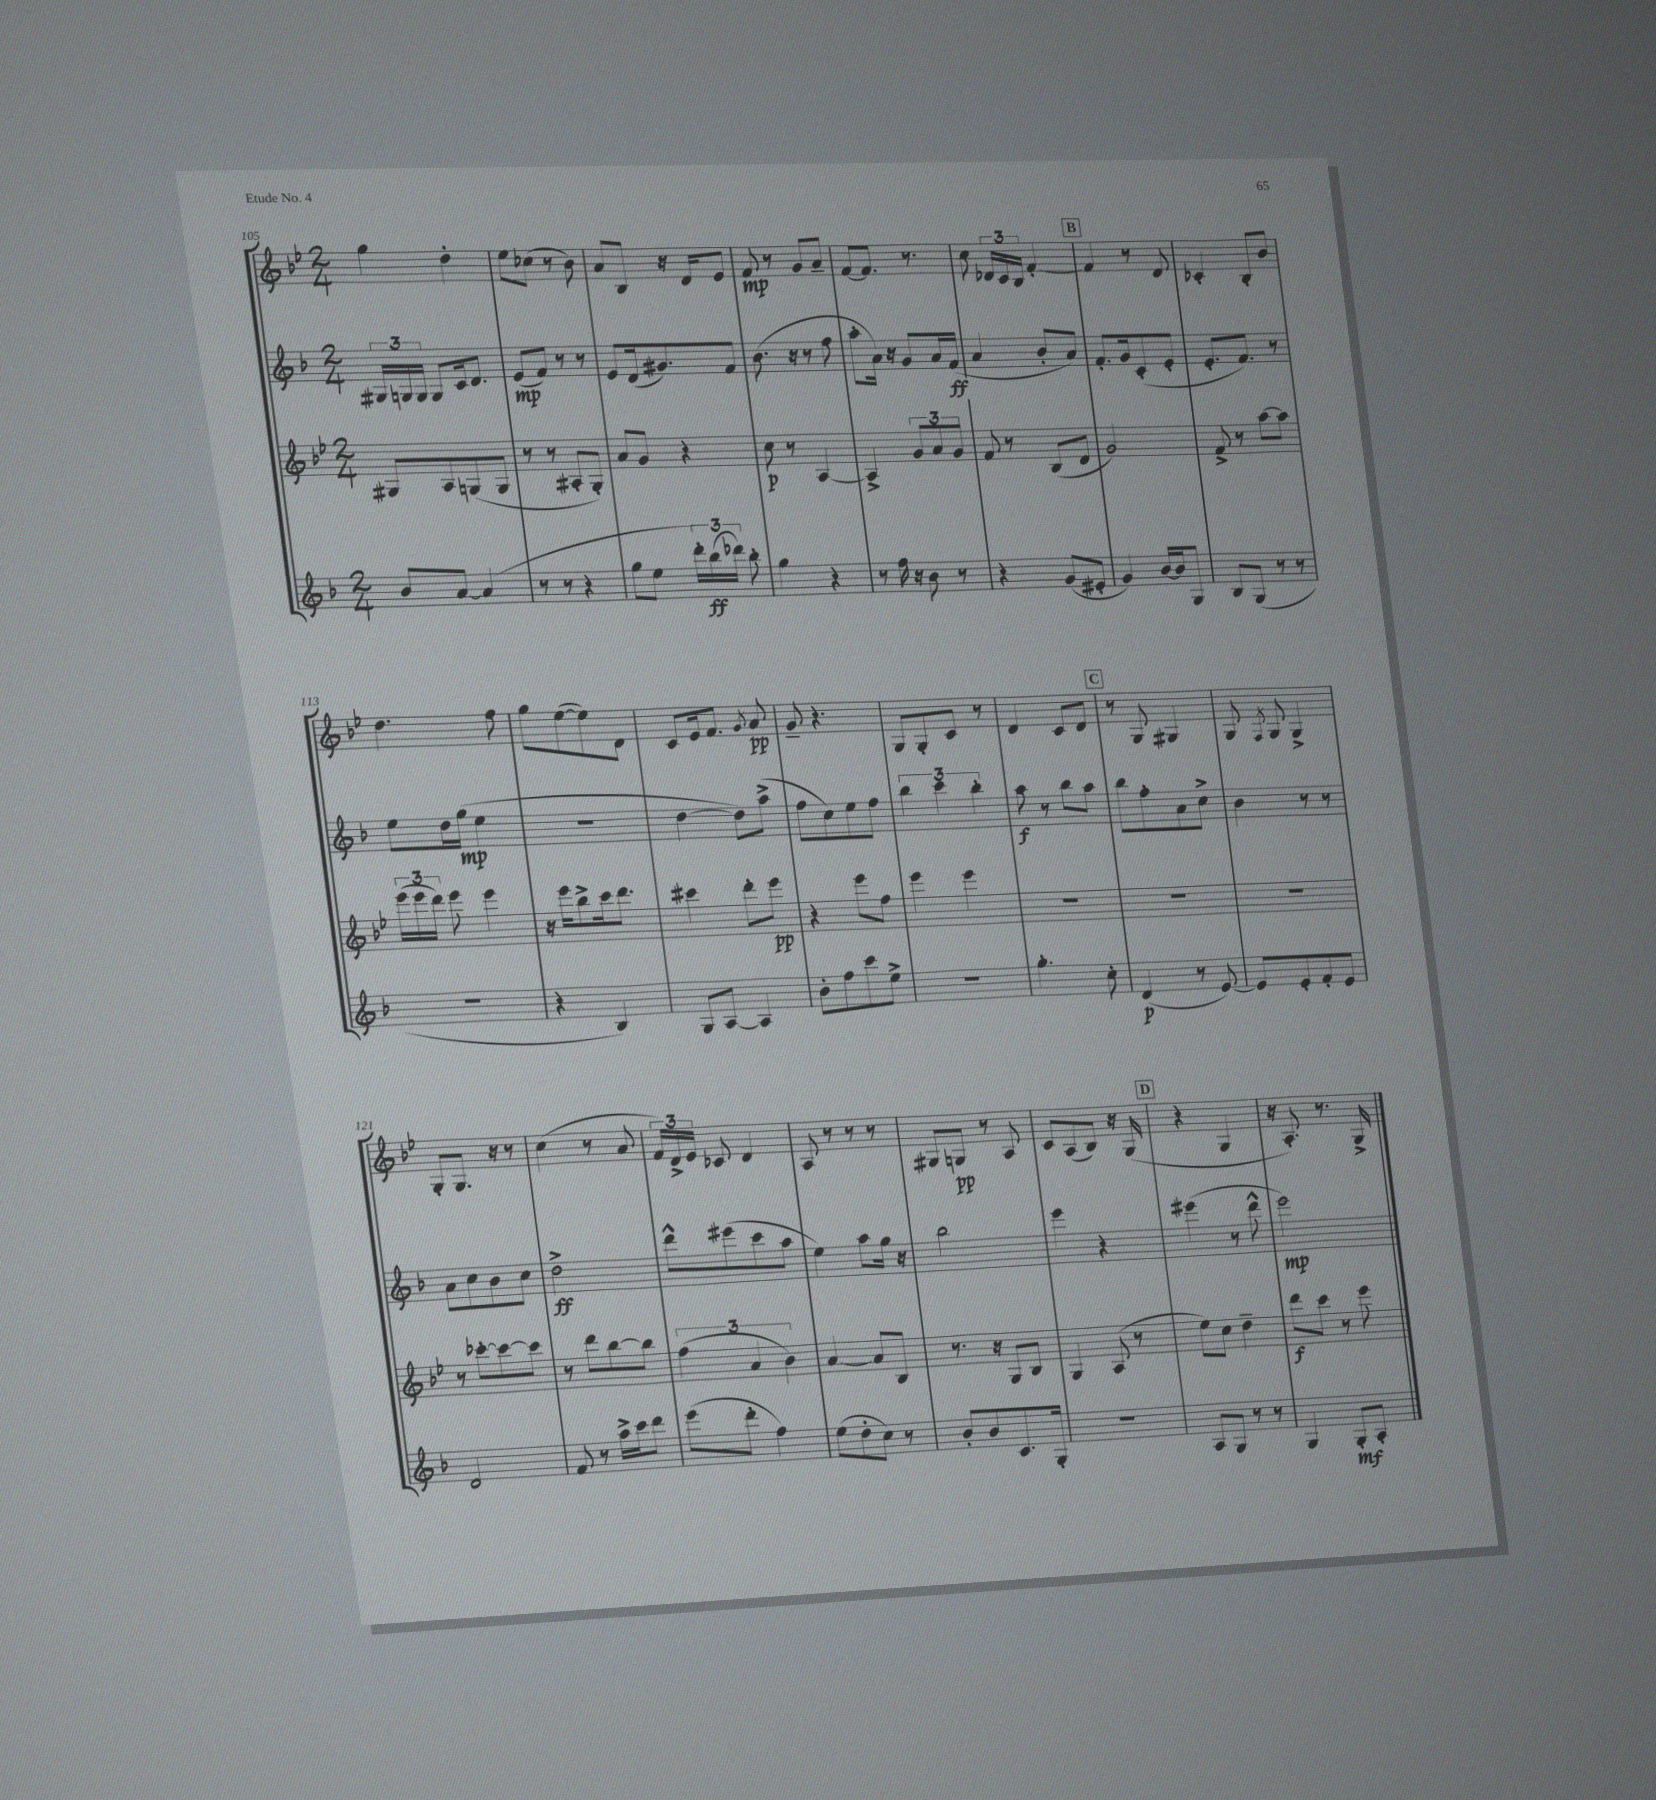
<<
\new StaffGroup <<
\new Staff = "s0" {
    \clef treble \key bes \major \numericTimeSignature \time 2/4
    \autoBeamOff g''4 d''4-. |
    ees''8[ ces''8]( r8 bes'8) |
    a'8[ bes8] r16 d'16[ ees'8] |
    f'8\mp r8 g'8[ a'8]-- |
    f'8[~ f'8.] r8. |
    c''8 \tuplet 3/2 { des'16[ c'16 bes16] } f'4~-. |
    \mark \markup { \box "B" } f'4 r8 d'8 |
    ces'4-. bes8[-. bes'8] |
    d''4. f''8 |
    g''8[ ees''8~( ees''8) d'8] |
    c'8[ ees'16 f'8.] \acciaccatura { g'8 } a'8\pp |
    g'8-- r4. |
    g8[ g8-. c'8] r8 |
    d'4 c'8[ d'8] |
    \mark \markup { \box "C" } r8 g8 gis4 |
    g8 \acciaccatura { f8 } g8 g4-> |
    g8[-. g8.] r16 r8 |
    c''4( r8 a'8 |
    \tuplet 3/2 { f'16[) d'16-> ees'16] } ces'8 d'4 |
    a8 r8 r8 r8 |
    gis8[ g8]\pp r8 a8 |
    c'8[ a8( bes8]) r16 g16( |
    \mark \markup { \box "D" } r4 g4 |
    r16 a8.-.) r8. g16-> \bar "|." |
}
\new Staff = "s1" {
    \clef treble \key f \major \numericTimeSignature \time 2/4
    \autoBeamOff \tuplet 3/2 { gis16[ g16 g16] } g8[ c'16 d'8.] |
    e'8[\mp( f'8]) r8 r8 |
    e'8[ d'16( gis'8.) f'8] |
    bes'8.( r16 r8 f''8 |
    a''8[-. a'16]) r16 g'8[ a'16 f'16]\ff( |
    a'4 bes'8[-. a'8]) |
    \mark \markup { \box "B" } f'8.[-. g'16 c'8-.( e'8]-. |
    e'8.[-. f'8.]) r8 |
    e''8[ d''16 g''16]\mp( e''4 |
    R2 |
    d''4~ d''8[) a''8]->( |
    f''8[ c''8) e''8 f''8] |
    \tuplet 3/2 { bes''4 c'''4 bes''4-. } |
    a''8\f r8 bes''8[ a''8] |
    \mark \markup { \box "C" } bes''8[ f''8-. a'8 c''8]-> |
    bes'4 r8 r8 |
    a'8[ c''8 bes'8 c''8] |
    d''2->\ff |
    d'''8[-^ eis'''8( c'''8 a''8] |
    e''4) a''8[ g''16] r16 |
    bes''2 |
    e'''4 r4 |
    \mark \markup { \box "D" } eis'''4( r8 d'''8-^ |
    e'''2\mp) \bar "|." |
}
\new Staff = "s2" {
    \clef treble \key bes \major \numericTimeSignature \time 2/4
    \autoBeamOff gis8[ a8 g8( g8] |
    r8 r8 ais8[-. g8]-.) |
    a'8[ g'8] r4 |
    c''8\p r8 a4~ |
    a4-> \tuplet 3/2 { g'8[ a'8 g'8] } |
    f'8 r8 bes8[( d'8] |
    \mark \markup { \box "B" } g'2) |
    f'8-> r8 a''8[~ a''8] |
    \tuplet 3/2 { ees'''16[( ees'''16 d'''16]) } ees'''8 ees'''4 |
    r16 ees'''16[ bes''8-> c'''16 d'''8.] |
    cis'''4 d'''8[-. ees'''8]\pp |
    r4 ees'''8[ f''8] |
    ees'''4 ees'''4 |
    R2 |
    \mark \markup { \box "C" } R2 |
    R2 |
    r8 ces'''8[~-. ces'''8~ ces'''8] |
    r8 d'''8[ bes''8~ bes''8] |
    \tuplet 3/2 { f''4( a'4 bes'4) } |
    a'4~ a'8[ bes8] |
    r8. r16 g8[ bes8] |
    g4 a8( r8 |
    \mark \markup { \box "D" } ees''8[) c''8] d''4-- |
    d'''8[\f c'''8] r8 ees'''8 \bar "|." |
}
\new Staff = "s3" {
    \clef treble \key f \major \numericTimeSignature \time 2/4
    \autoBeamOff bes'8[ a'8]~ a'4( |
    r8 r8 r4 |
    g''8[ e''8] \tuplet 3/2 { d'''16[-.) bes''16\ff( des'''16]) } bes''8-. |
    g''4 r4 |
    r8 f''16 r16 bes'8 r8 |
    r4 g'8[( eis'8]-. |
    \mark \markup { \box "B" } g'4) bes'16[~ bes'16 g8] |
    bes8[ g8]( r8 r8 |
    R2 |
    r4 bes4) |
    g8[ a8]~ a4 |
    bes'8[-. f''8 c'''8 e''8]-> |
    r2 |
    g''4.-. c''8-. |
    \mark \markup { \box "C" } d'4\p( r8 e'8~) |
    e'8[ e'8-. f'8-. e'8] |
    d'2 |
    f'8 r8 a''16[-> c'''16 d'''8] |
    e'''8[( d'''8]-. f''4) |
    e''8[( d''8-. c''8]) r8 |
    bes'8[-. bes'8 c'8. g16]-. |
    R2 |
    \mark \markup { \box "D" } a8[ g8] r8 r8 |
    g4 g8[-.\mf a8]-. \bar "|." |
}
>>
>>
\layout { \context { \Score currentBarNumber = #105 } }
